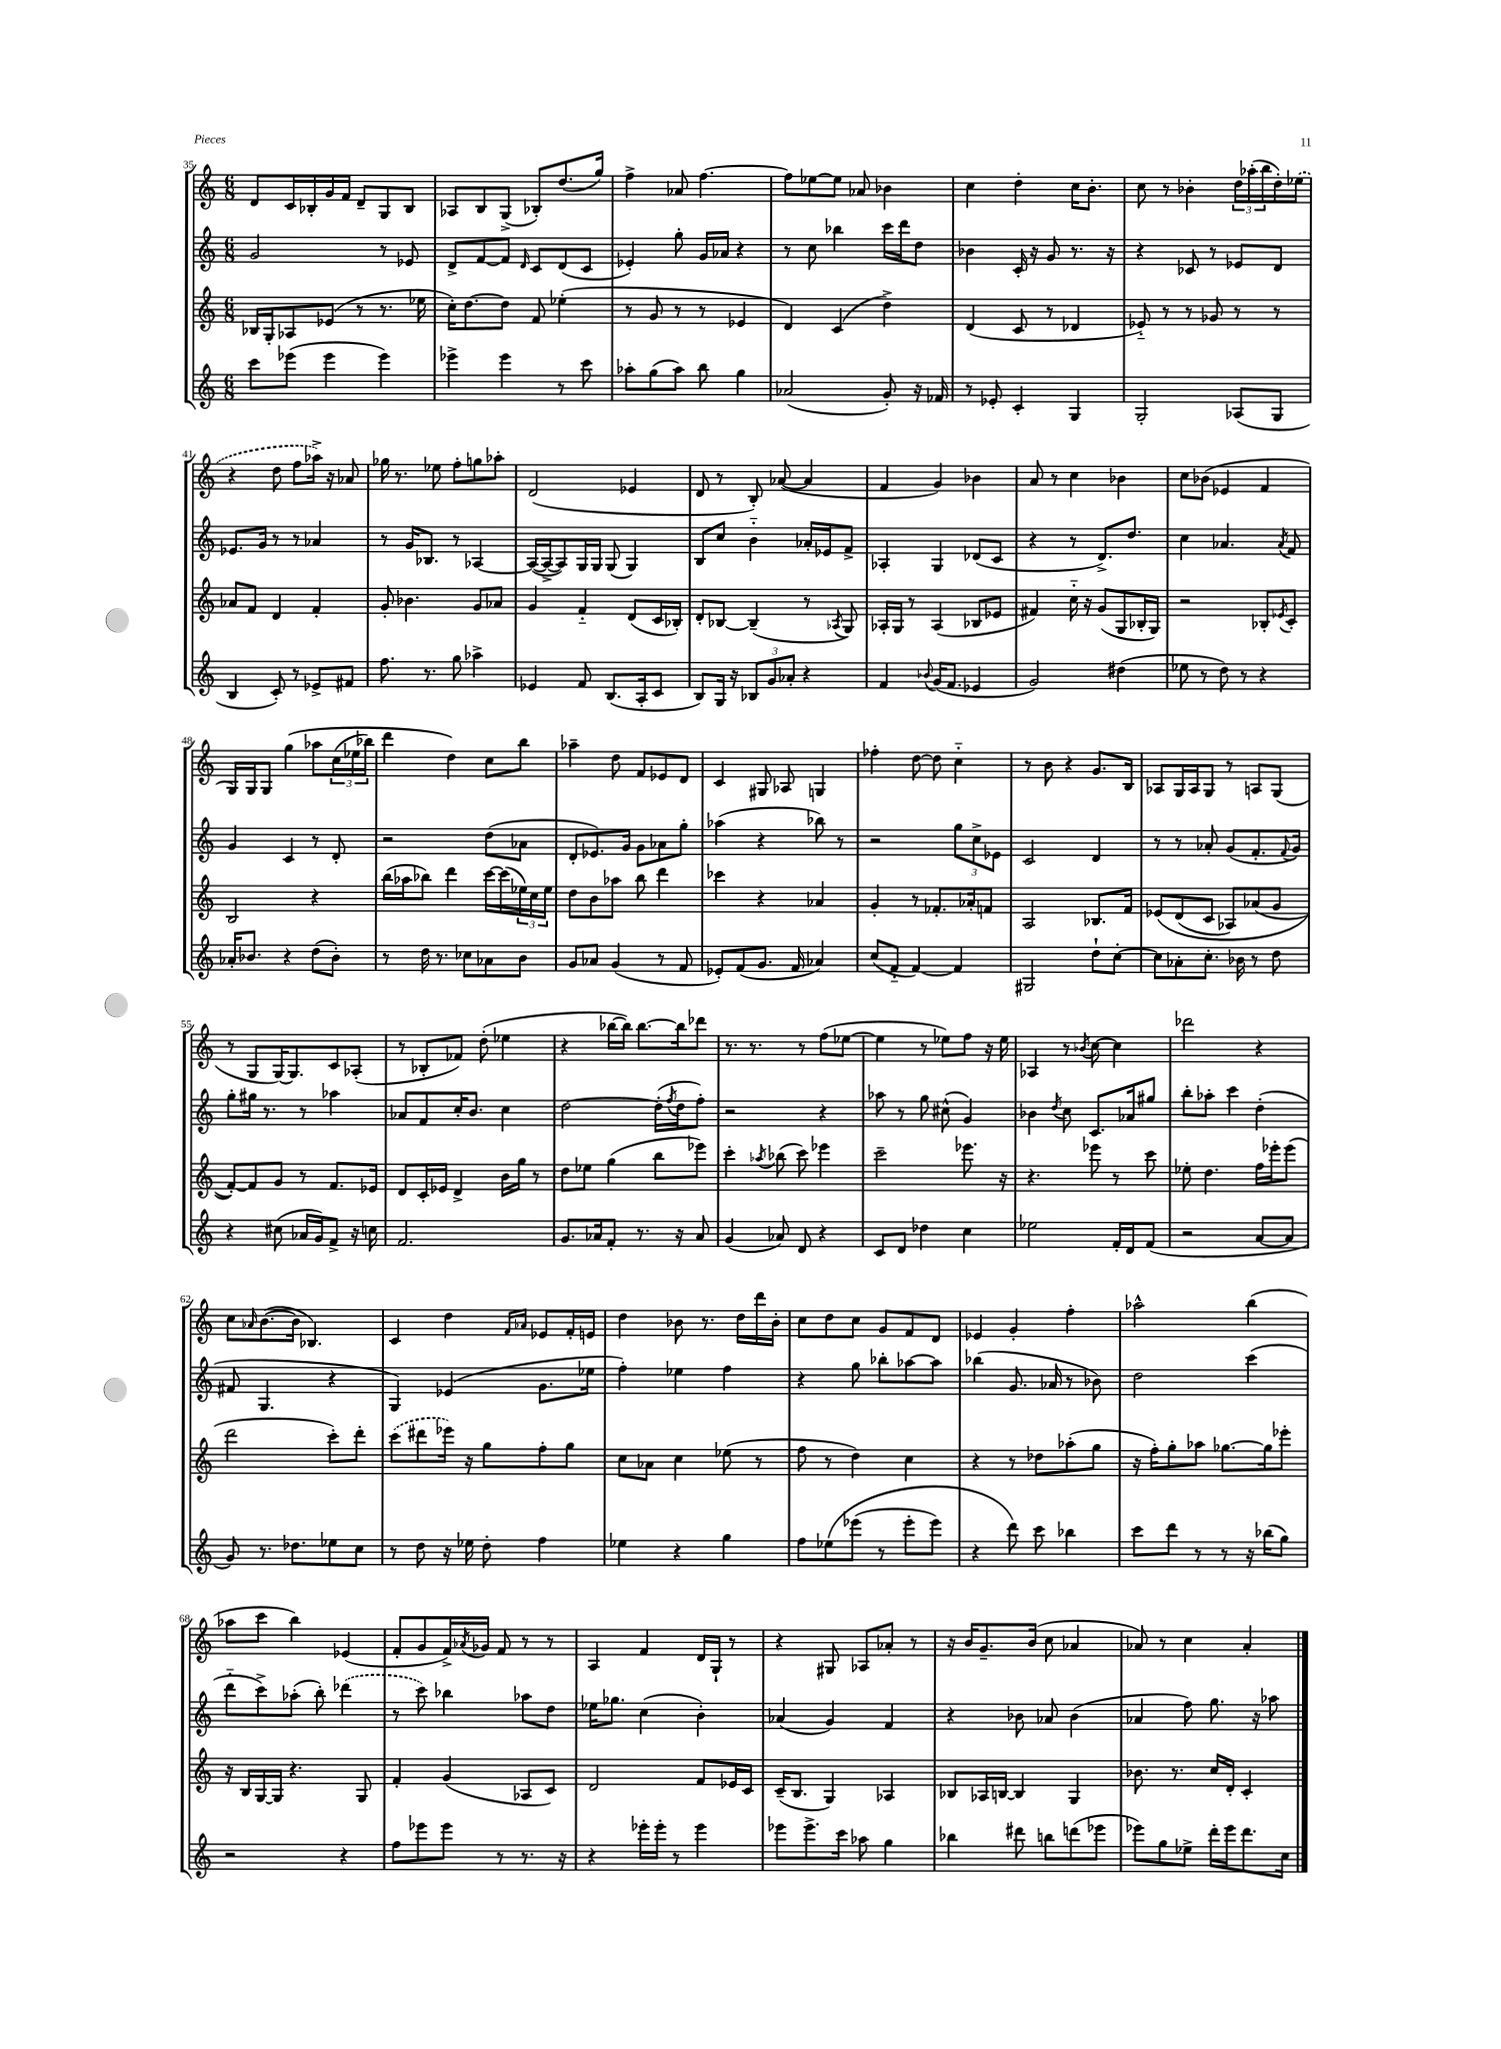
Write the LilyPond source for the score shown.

<<
\new StaffGroup <<
\new Staff = "s0" {
    \clef treble \key c \major \numericTimeSignature \time 6/8
    d'8 c'16 bes16-. g'16 f'16 d'8-- g8 bes8 |
    aes8 b8 g8->( bes8-.) d''8.( g''16) |
    f''4-> aes'8 f''4.~ |
    f''8 ees''8~ ees''8 aes'8 bes'4 |
    c''4 d''4-. c''16 b'8.-. |
    c''8 r8 bes'4-. \tuplet 3/2 { d''16 aes''16-.( b''16 } d''16-.) \once \slurDashed ees''16( |
    r4 d''8 f''8 aes''16->) r16 aes'8 |
    ges''16 r8. ees''8 f''8-. g''8 aes''8-. |
    d'2( ees'4 |
    d'8 r8 b8-.) aes'8~( aes'4 |
    f'4 g'4) bes'4 |
    a'8 r8 c''4 bes'4 |
    c''8 bes'8( ees'4 f'4 |
    g16) g16 g8 g''4\( aes''8 \tuplet 3/2 { c''16( ees''16 bes''16) } |
    d'''4 d''4\) c''8 b''8 |
    aes''4-- d''8 f'8 ees'8 d'8 |
    c'4 gis8 aes8 g4 |
    fes''4-. d''8~ d''8 c''4-_ |
    r8 b'8 r4 g'8. b16 |
    aes8 g16 aes16 g8 r8 a8 g8( |
    r8 g8 g16~) g8. c'8 aes8-.( |
    r8 bes8-. fes'8) d''8-.( ees''4 |
    r4 bes''16~ bes''16) bes''8.~ bes''16 des'''8 |
    r8. r8. r8 f''8( ees''8~ |
    ees''4 r8 ees''8) f''8 r16 ees''16 |
    aes4 r8 \acciaccatura { bes'8 } c''8~ c''4 |
    des'''2 r4 |
    c''8 \grace { aes'16 } b'8.~( b'16 bes4.) |
    c'4 d''4 \grace { f'16 aes'16 } ees'8 f'16-. e'16 |
    d''4 bes'8 r8. d''16 d'''16 bes'16-. |
    c''8 d''8 c''8 g'8 f'8 d'8 |
    ees'4 g'4-. f''4-. |
    aes''2-^ b''4( |
    aes''8 c'''8 b''4) ees'4( |
    f'8-. g'8 f'16->) \acciaccatura { aes'8 } ges'16 f'8 r8 r8 |
    a4 f'4 d'16 g16-! r8 |
    r4 gis8 aes8 aes'8-. r8 |
    r16 b'16 g'8.-- b'16( c''8 aes'4 |
    aes'8) r8 c''4 aes'4-. \bar "|." |
}
\new Staff = "s1" {
    \clef treble \key c \major \numericTimeSignature \time 6/8
    g'2 r8 ees'8 |
    d'8-> f'8~ f'8 \grace { d'16 } c'8 d'8( c'8 |
    ees'4-.) g''8-. g'16 aes'16 r4 |
    r8 c''8 bes''4 c'''16 d'''16 d''8 |
    bes'4 c'16-. r16 g'8 r8. r16 |
    r4 ces'8 r8 ees'8 d'8 |
    ees'8. g'16 r8 r8 aes'4 |
    r8 g'16 bes8. r8 aes4~ |
    aes16~( aes16~-> aes8) g16 g16 g8( g4) |
    b8 c''8 b'4-_ aes'16-. ees'16 f'8-> |
    aes4-. g4 des'8( c'8 |
    r4 r8 d'8.->) d''8. |
    c''4 aes'4. \acciaccatura { aes'8 } f'8 |
    g'4 c'4 r8 d'8-. |
    r2 d''8( aes'8 |
    d'8-. ees'8.) g'16 g'8 aes'8 g''8-. |
    aes''4( r4 bes''8) r8 |
    r2 \tuplet 3/2 { g''8 c''8-> ees'8 } |
    c'2 d'4 |
    r8 r8 aes'8-. g'8( f'8.-. \appoggiatura { f'8 } g'16) |
    g''8-. gis''16 r8. r8 aes''4 |
    aes'8 f'8 c''16-. b'8. c''4 |
    d''2~ d''16-.( \acciaccatura { f''8 } d''16 f''8-.) |
    r2 r4 |
    aes''8 r8 g''8 cis''8-^( g'4) |
    bes'4 \acciaccatura { d''8 } c''8 c'8. aes'16 gis''8 |
    b''8-. aes''8-. c'''4 d''4-.( |
    fis'8 g4. r4 |
    g4) ees'4( g'8. ees''16 |
    f''4-.) ees''4 f''4 |
    r4 g''8 bes''8-. aes''8~ aes''8 |
    bes''4( g'8. aes'16 r8 bes'8) |
    d''2 c'''4( |
    d'''8-_ c'''8->) aes''8-.( b''8-.) \once \slurDashed des'''4( |
    r8 c'''8) bes''4 aes''8 d''8 |
    ees''16 ges''8. c''4( b'4-.) |
    aes'4( g'4) f'4 |
    r4 bes'8 aes'8 bes'4( |
    aes'4 f''8) g''8. r16 aes''8 \bar "|." |
}
\new Staff = "s2" {
    \clef treble \key c \major \numericTimeSignature \time 6/8
    bes16 g16-. aes8 ees'8( r8 r8. ees''16 |
    c''16-.) d''8.~ d''8 f'8 ees''4-.( |
    r8 g'8 r8 r8 ees'4 |
    d'4) c'4( d''4->) |
    d'4( c'8 r8 des'4 |
    ees'8-_) r8 r8 ges'8 r8 r8 |
    aes'8 f'8 d'4 f'4-. |
    g'8-. bes'4. g'8 aes'8 |
    g'4 f'4-_ d'8( c'16 bes16-.) |
    d'8-. bes8~ bes4--( r8 \acciaccatura { aes8 } g8) |
    aes16-. g16 r8 aes4( bes8 ees'8 |
    fis'4) c''16-_ r16 g'8( g8 bes16-. g16) |
    r2 bes8-. \acciaccatura { ees'8 } c'8-. |
    b2 r4 |
    b''16( aes''16 bes''8) d'''4 c'''16~ c'''16( \tuplet 3/2 { ees''16) c''16 ees''16 } |
    d''8 b'8 aes''8 b''8 d'''4 |
    ces'''4 r4 aes'4 |
    g'4-. r8 fes'8.-. aes'16-. f'8 |
    a2 bes8. f'16 |
    ees'8\( d'8( c'8 aes8) aes'8( g'8 |
    f'8~-.)\) f'8 g'8 r8 f'8. ees'16 |
    d'8 c'16-. ees'16 d'4-> b'16 g''16 r8 |
    d''8 ees''8 g''4( b''8 ees'''8) |
    c'''4-. \acciaccatura { aes''8 } bes''8( c'''8) ees'''4 |
    c'''2-- ees'''8. r16 |
    r4. ees'''8 r8 c'''8 |
    ees''8-. d''4. f''16 ees'''16-. ees'''8( |
    d'''2 c'''8-.) d'''8-. |
    \once \slurDashed c'''8( dis'''8 ees'''16) r16 g''8 f''8-. g''8 |
    c''8 aes'8 c''4 ees''8( r8 |
    f''8 r8 d''4) c''4 |
    r4 r8 des''8 aes''8-.( g''8 |
    r16 f''16-.) g''8-. aes''8 ges''8.~ ges''16 ees'''8-. |
    r16 b16 g16~ g16 r4. g8 |
    f'4-. g'4( aes8 c'8) |
    d'2 f'8 ees'16 c'16 |
    c'16--( b8. g4) aes4 |
    bes8 aes16 b16~ b4 g4 |
    bes'8. r8. c''16 d'16-. c'4-. \bar "|." |
}
\new Staff = "s3" {
    \clef treble \key c \major \numericTimeSignature \time 6/8
    c'''8 ees'''8( ees'''4 ees'''4) |
    ees'''4-> ees'''4 r8 c'''8 |
    aes''8-. g''8( aes''8) b''8 g''4 |
    aes'2( g'8-.) r16 fes'16 |
    r8 ees'8-. c'4-. g4 |
    g2-. aes8( g8 |
    b4 c'8-.) r8 ees'8-> fis'8 |
    f''8. r8. g''8 aes''4-> |
    ees'4 f'8 b8.( a16-. c'8 |
    b8) g16 r16 \tuplet 3/2 { bes8 g'8 aes'8-. } r4 |
    f'4 \appoggiatura { bes'8 } g'16( f'8. ees'4 |
    g'2) dis''4( |
    ees''8 r8 d''8) r8 r4 |
    aes'16-. bes'8. r4 d''8( bes'8-.) |
    r8 d''16 r8. ces''8 aes'8 b'8 |
    g'8 aes'8 g'4( r8 f'8 |
    ees'8-.) f'8( g'8. f'16 aes'4) |
    c''8( f'8-_ f'4~) f'4 |
    gis2 d''8-! c''8~-. |
    c''8 aes'8-. c''8.-. bes'16 r8 d''8 |
    r4 cis''8( aes'16 g'16) f'8-> r16 c''16 |
    f'2. |
    g'8. aes'16 f'8-. r8. r16 aes'8 |
    g'4( aes'8) d'8 r4 |
    c'8 d'8 des''4 c''4 |
    ees''2 f'16-. d'16 f'8( |
    r2 a'8~ a'8 |
    g'8) r8. des''8. ees''8 c''8 |
    r8 d''8 r16 ees''16 d''8-. f''4 |
    ees''4 r4 g''4 |
    f''8 ees''8\( ees'''8( r8 ees'''8-. ees'''8) |
    r4 d'''8\) c'''8 bes''4 |
    c'''8 d'''8 r8 r8 r16 bes''16( g''8) |
    r2 r4 |
    f''8 ees'''8 ees'''8 r8 r8. r16 |
    r4 ees'''16-. ees'''16-. r8 ees'''4 |
    ees'''8 ees'''8.-> c'''16 aes''8 g''4 |
    bes''4 dis'''8 b''8 d'''8( ees'''8 |
    ees'''8) g''8 ees''8-> d'''16-. ees'''16 d'''8. c''16 \bar "|." |
}
>>
>>
\layout { \context { \Score currentBarNumber = #35 } }
